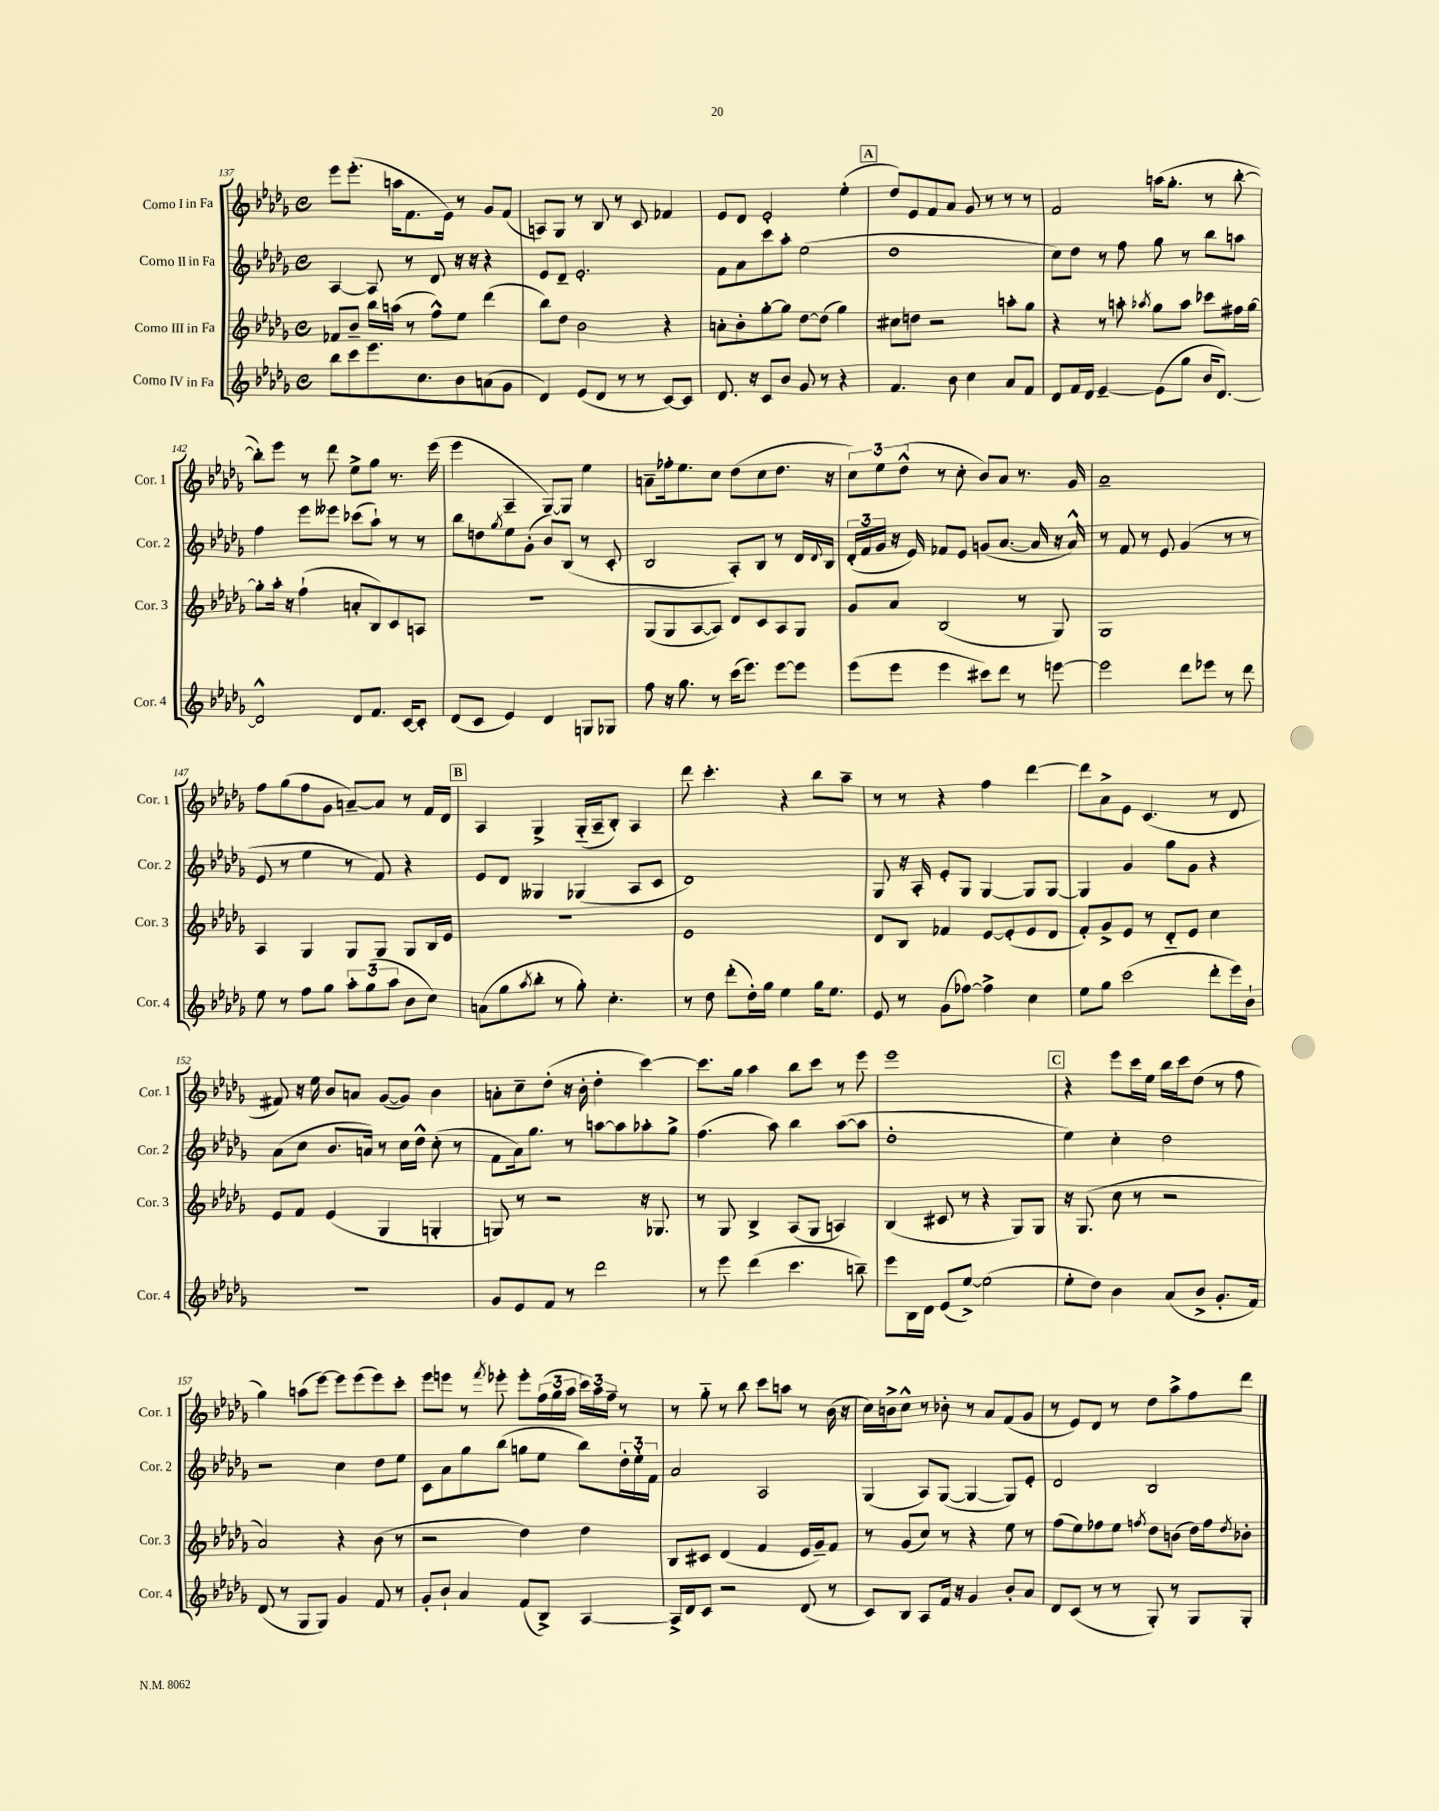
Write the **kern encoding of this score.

**kern	**kern	**kern	**kern
*part4	*part3	*part2	*part1
*staff4	*staff3	*staff2	*staff1
*I"Corno IV in Fa	*I"Corno III in Fa	*I"Corno II in Fa	*I"Corno I in Fa
*I'Cor. 4	*I'Cor. 3	*I'Cor. 2	*I'Cor. 1
*clefG2	*clefG2	*clefG2	*clefG2
*k[b-e-a-d-g-]	*k[b-e-a-d-g-]	*k[b-e-a-d-g-]	*k[b-e-a-d-g-]
*M4/4	*M4/4	*M4/4	*M4/4
*met(c)	*met(c)	*met(c)	*met(c)
=137	=137	=137	=137
8bb-\L	8f-X/L	[4A-/	8eee-\L
8ccc\	8b-~/J	.	(8.eee-'\J
8.eee-\	16bb-\LL	8A-/]	.
.	(16aan\JJ	.	16aan\KL
.	8r	8r	8.f\
8.cc\	.	.	.
.	8ff^^\L)	8d-/	.
.	.	.	16e-\Jk)
8b-\	8ee-\J	16r	8r
.	.	16r	.
(8an\	(4ddd-\	4r	8g-/L
8g-\J	.	.	(8f/J
=138	=138	=138	=138
4d-/)	8bb-\L)	8e-/L	8An/L)
.	8dd-\J	8d-~/J	8G-/J
(8e-/L	2b-\	2.e-'/	8r
8d-/J	.	.	8B-/
8r	.	.	8r
8r	.	.	8c/
[8c/L)	4r	.	4f-X/
8c/J]	.	.	.
=139	=139	=139	=139
8.d-/	8an'\L	8f\L	8e-/L
.	8b-'\	8a-\	8d-/J
16r	.	.	.
8c/L	[8gg-'\	8ccc\	2e-'/
8b-/J	8gg-\J]	8aa-'\J	.
8g-/	[8dd-\L	(2ee-\	.
8r	(8dd-\J]	.	.
4r	4gg-\)	.	(4ee-'\
!!LO:REH:place=s1:t=A
=140	=140	=140	=140
4.f/	8cc#X\L	1dd-	8dd-/L)
.	8ddn\J	.	8e-/
.	2r	.	8f/
8b-\	.	.	8a-/J
4cc\	.	.	8g-/
.	.	.	8r
8a-/L	8aan'\L	.	8r
8f/J	8gg-\J	.	8r
=141	=141	=141	=141
8d-/L	4r	8cc\L)	2f/
16f/L	.	8dd-\J	.
16d-/JJ	.	.	.
[4e-~/	8r	8r	.
.	8aan'\	8ff\	.
.	8qaa-X/	.	.
(8e-\L]	8gg-\L	8gg-\	(16aan\KL
.	.	.	8.gg-'\J
8gg-\J	8aa-\J	8r	.
16b-/KL	8ccc-X\L	8bb-\L	8r
[8.d-/J)	.	.	.
.	16ff#X\L	8aan\J	[8bb-'\
.	[16gg-\JJ	.	.
!!LO:LB:g=z
=142	=142	=142	=142
2d-^^/]	8gg-'\L]	4ff\	8bb-'\L])
.	16aa-'\Jk	.	8eee-\J
.	16r	.	.
.	(4ff`\	8eee-\L	8r
.	.	8eee--X\J	8ddd-\
8d-/L	8an'/L	(8ccc-X\L	8ee-^\L
8.f/J	8B-/)	8aa-`\J)	8gg-\J
.	8c/	8r	8.r
[16c/KL	.	.	.
8c'/J]	8An/J	8r	.
.	.	.	(16eee-\
=143	=143	=143	=143
(8d-/L	1r	8bb-\L	4eee-\
8c/J	.	8ddn\	.
.	.	8qgg-/	.
4e-/)	.	8ee-\	4A-~/
.	.	(8g-'\J	.
4d-/	.	8b-/L)	[8G-/L)
.	.	(8B-/J	8G-/J]
8Gn/L	.	8r	4ee-\
8G-X/J	.	8c'/	.
=144	=144	=144	=144
8ff\	(8G-/L	2B-/	8an~\L
16r	8G-/	.	16ff-X'\k
8.gg-\	.	.	8.ee-\
.	[8A-/	.	.
8r	8A-/J])	.	8cc\J
(16ccc\KL	8d-/L	8A-'/L)	(8dd-\L
8.eee-\J)	.	.	.
.	8c/	8B-/J	8cc\
[8eee-\L	8A-/	8r	8.dd-\J
8eee-\J]	8G-/J	16d-/LL	.
.	.	8qqd-/	.
.	.	16B-/JJ	16r
=145	=145	=145	=145
(8eee-\L	8g-/L	(24d-'/LL	12cc\L)
.	.	24f/	.
.	.	24g-/JJ	12ee-\
8eee-\J	8a-/J	16r	.
.	.	.	(12dd-^^\J
.	.	16e-/)	.
4eee-\	(2B-/	8f-X/L	8r
.	.	8e-/J	8cc'\
8ccc#X\L)	.	(8gn/L	8b-/L)
8ddd-\J	.	[8.a-/J	8a-/J
8r	8r	.	8.r
.	.	16a-/]	.
[8eeen\	8G-/)	16r	.
.	.	16a-^^/)	16g-/
=146	=146	=146	=146
2eee\]	1G-	8r	1a-~
.	.	8f/	.
.	.	8r	.
.	.	8e-/	.
8ddd-\L	.	(4g-/	.
8eee-X\J	.	.	.
8r	.	8r	.
8ddd-\	.	8r	.
!!LO:LB:g=z
=147	=147	=147	=147
8ee-\	4A-/	8e-/	8ff\L
8r	.	8r	(8gg-\
8ff\L	4G-/	4ee-\	8ff\
8gg-\J	.	.	8g-\J
12aa-'\L	8G-/L	8r	[8an~/L)
(12gg-\	.	.	.
.	8G-/J	8f/)	8a/J]
12aa-\J	.	.	.
8b-\L	8G-/L	4r	8r
8cc\J)	16B-/L	.	16f/LL
.	16e-/JJ	.	16d-/JJ
!!LO:REH:place=s1:t=B
=148	=148	=148	=148
(8an\L	1r	8e-/L	4A-/
8gg-\	.	8d-/J	.
8qaa-/	.	.	.
8bb-'\J	.	4G--X/	4G-^/
8r	.	.	.
8gg-'\)	.	(4G-X/	(16G-/LL
.	.	.	16A-~/J
4.cc'\	.	.	8B-'/J)
.	.	8A-/L	4A-/
.	.	8c/J	.
=149	=149	=149	=149
8r	1e-	1d-)	8ddd-\
8dd-\	.	.	4.ccc'\
(8ddd-'\L	.	.	.
16dd-'\L)	.	.	.
16gg-\JJ	.	.	.
4ee-\	.	.	4r
16gg-\KL	.	.	8bb-\L
8.ee-\J	.	.	.
.	.	.	8aa-~\J
=150	=150	=150	=150
8e-/	8d-/L	8G-/	8r
8r	8B-/J	16r	8r
.	.	16A-'/	.
(8g-\L	4f-X/	8e-'/L	4r
[8ff-X\J)	.	8G-/J	.
4ff-^\]	[8e-/L	[4G-/	4ff\
.	(8e-'/]	.	.
4cc\	8e-/	8G-/L]	[4ddd-\
.	8d-/J	[8G-/J	.
=151	=151	=151	=151
8ee-\L	8f'/L)	4G-/]	8ddd-\L]
8gg-\J	8g-^/	.	8a-^\
(2ccc\	8e-/J	4g-/	8e-\J
.	8r	.	(4.c/
.	8d-/L	8gg-\L	.
.	8e-/J	8g-\J	.
8ddd-'\L	4cc\	4r	8r
16eee-\L)	.	.	8d-/
16b-`\JJ	.	.	.
!!LO:LB:g=z
=152	=152	=152	=152
1r	8e-/L	(8a-\L	8f#X/)
.	8f/J	8cc\J	16r
.	.	.	16ee-\
.	(4e-/	8.b-/L	8b-/L
.	.	.	8an/J
.	.	16an/Jk)	.
.	4G-/	8r	([8g-/L
.	.	16cc\LL	8g-/J])
.	.	16dd-^^\JJ	.
.	4Gn'/	(8cc'\	4b-\
.	.	8r	.
=153	=153	=153	=153
8g-/L	8Gn/)	8f\L	8an'\L
8e-/	8r	16a-\k)	8cc~\
.	.	8.gg-\J	.
8f/J	2r	.	(8dd-'\J
8r	.	8r	16r
.	.	.	16b-'\
2ddd-\	.	[8aan\L	4dd-'\
.	.	8aa\]	.
.	16r	8aa-X'\	[4ccc\)
.	8.G-X/	.	.
.	.	8gg-^\J	.
=154	=154	=154	=154
8r	8r	(4.ff\	8.ccc\L]
8eee-\	8G-/	.	.
.	.	.	16gg-\Jk
(4ddd-\	4B-^/	.	4aa-\
.	.	8aa-\)	.
4.ccc\	(8A-/L	4bb-\	8bb-\L
.	8G-/J	.	8ccc\J
.	4An/)	([8aa-\L	8r
8bbn~\)	.	8aa-\J]	8eee-\
=155	=155	=155	=155
8eee-\L	(4B-/	1dd-'	1eee-
16B-\L	.	.	.
16d-\JJ	.	.	.
(8e-/L	8c#X/	.	.
[8ee-^/J)	8r	.	.
(2ee-\]	4r	.	.
.	8G-/L)	.	.
.	8G-/J	.	.
!!LO:REH:place=s1:t=C
=156	=156	=156	=156
8ee-'\L	16r	4ee-\)	4r
.	(8.G-/	.	.
8dd-\J)	.	.	.
4b-\	8cc\	4cc'\	8eee-\L
.	8r	.	16ccc\L
.	.	.	16ee-\JJ
(8a-/L	2r	2dd-\	16bb-\LL
.	.	.	16ccc\J
8b-^/J	.	.	(8dd-\J
8.g-'/L	.	.	8r
.	.	.	8ff\
16f/Jk)	.	.	.
!!LO:LB:g=z
=157	=157	=157	=157
(8d-/	2a-/)	2r	4gg-\)
8r	.	.	.
8G-/L	.	.	(8aan\L
8G-/J)	.	.	[8eee-\J)
4g-/	4r	4cc\	8eee-\L]
.	.	.	(8eee-\
8f/	(8b-\	8dd-\L	8eee-\)
8r	8r	8ee-\J	8ccc'\J
=158	=158	=158	=158
8g-'/L	2r	8c\L	8eee-\L
8b-`/J	.	8a-\	8eeen\J
4a-/	.	8gg-\	8r
.	.	.	8qfff/
.	.	(8bb-\J	8eee-X'\
(8f/L	4dd-\)	8ggn\L	8eee-'\L
8B-^/J)	.	8ee-\J	(24ff\L
.	.	.	24gg-\
.	.	.	24aa-\JJ
[4A-/	4dd-\	8bb-\L)	24ccc\LL)
.	.	.	24aa-\
.	.	.	24ff~\JJ
.	.	24dd-'\L	8r
.	.	24ee-'\	.
.	.	24f\JJ	.
=159	=159	=159	=159
16A-^/LL]	8B-/L	2a-/	8r
16d-/J	.	.	.
8c/J	8c#X/J	.	8gg-\
2r	(4d-/	.	8r
.	.	.	8bb-\
.	4f/	2A-/	8ccc\L
.	.	.	8aan\J
(8d-/	16e-/LL	.	8r
.	16g-~/J)	.	.
8r	8f/J	.	(16b-\
.	.	.	16r
=160	=160	=160	=160
8c/L)	8r	(4G-/	16cc\LL)
.	.	.	16bn^\J
8B-/J	(8g-/L	.	8cc^^\J
8A-/L	8cc/J)	8A-/L)	8r
16f/Jk	8r	([8G-/J	8b-X'\
16r	.	.	.
4g-/	4r	4G-/_	8r
.	.	.	8a-/L
8b-'/L	8ee-\	8G-/L])	(8f/
8a-/J	8r	8e-'/J	8g-/J
=161	=161	=161	=161
8d-/L	(8ff\L	2d-/	8r
(8c/J	8ee-\)	.	8e-/L)
8r	8ff-X\	.	8d-/J
8r	8ee-\J	.	8r
.	8qffn/	.	.
8G-'/)	8dd-\L	2B-/	8dd-\L
8r	(8bn\J	.	8aa-^\
8G-/L	16dd-\LL)	.	8ff\
.	16ff\J	.	.
.	8qdd-/	.	.
8G-'/J	8b-X'\J	.	8ddd-\J
==	==	==	==
*-	*-	*-	*-
